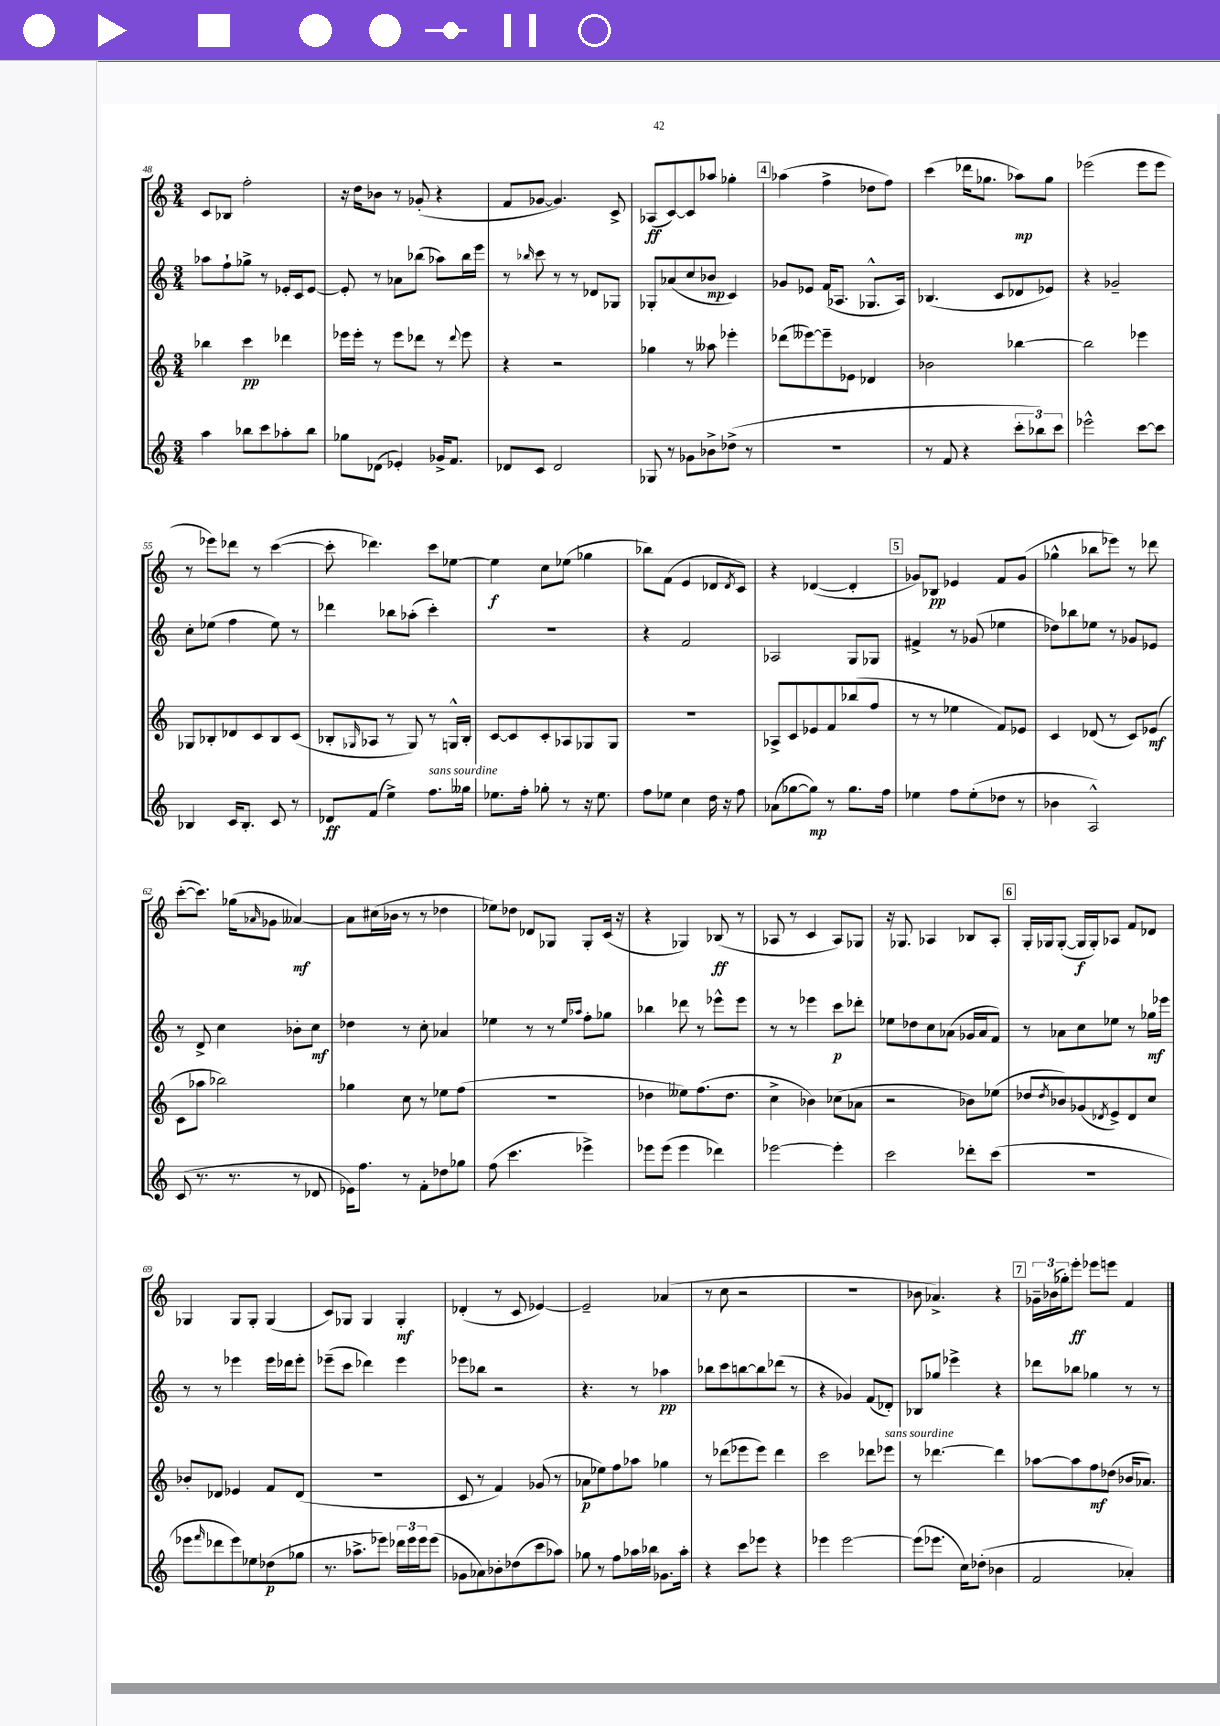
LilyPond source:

<<
\new StaffGroup <<
\new Staff = "s0" {
    \clef treble \key c \major \numericTimeSignature \time 3/4
    c'8 bes8 f''2-. |
    r16 d''16 bes'8 r8 ges'8-.( r4 |
    f'8 ges'8~ ges'4.) c'8-> |
    aes8\ff( c'8~) c'8 aes''8 ges''4-. |
    \mark \markup { \box "4" } aes''4( f''4-> des''8 f''8) |
    c'''4( des'''16 ges''8. aes''8\mp) ges''8 |
    ees'''2( ees'''8 ees'''8 |
    r8 ees'''8) des'''8 r8 c'''4~( |
    c'''8-. des'''4.) c'''8 ees''8~ |
    ees''4\f c''8 ees''8( ges''4 |
    bes''8) f'8( e'4 des'8 \acciaccatura { des'8 } c'8) |
    r4 des'4~( des'4-. |
    \mark \markup { \box "5" } ges'8) bes8\pp ees'4 f'8 ges'8( |
    ges''4-^ bes''8 ees'''8) r8 des'''8 |
    c'''8~-.( c'''8.) ges''16( \grace { aes'16 } ges'8 aeses'4~\mf) |
    aeses'8 cis''16( bes'16 r8 r8 des''4 |
    ees''8) des''8 des'8 ges8 ges8-. c'16( r16 |
    r4 ges4) bes8\ff( r8 |
    aes8 r8 c'4 aes8) ges8 |
    r16 ges8. aes4 bes8 aes8-. |
    \mark \markup { \box "6" } g16-. ges16 ges8~-.( ges16\f ges16-.) aes8 f'8 des'8 |
    ges4 ges8 ges8-. ges4( |
    c'8) ges8 ges4 ges4-.\mf |
    des'4-.( r8 c'8 ees'4~) |
    ees'2-- aes'4( |
    r8 c''8 r2 |
    R2. |
    bes'8 aes'4.->) r4 |
    \mark \markup { \box "7" } \tuplet 3/2 { ges'16-- bes'16( ges''16-.) } e'''8-.\ff ees'''8 e'''8 f'4 \bar "|." |
}
\new Staff = "s1" {
    \clef treble \key c \major \numericTimeSignature \time 3/4
    aes''8 f''8-! ges''8-> r8 ees'16-. c'16 ees'8~ |
    ees'8-. r8 aes'8 bes''8( aes''8) bes''16 e'''16 |
    r8 \grace { bes''16 } c'''8 r8 r8 des'8 ges8 |
    ges8-. aes'8( c''8 bes'8\mp c'4) |
    \mark \markup { \box "4" } ges'8 ees'8 f'16( aes8. ges8.-^ aes16) |
    bes4.( c'8 des'8 ees'8) |
    r4 ges'2-- |
    c''8-. ees''8( f''4 ees''8) r8 |
    des'''4 bes''8 aes''8-.( c'''4-.) |
    R2. |
    r4 f'2 |
    aes2 g8 ges8 |
    \mark \markup { \box "5" } fis'4-> r8 ges'8( ees''4 |
    des''8) bes''8 ees''8 r8 ges'8 ees'8 |
    r8 d'8-> c''4 bes'8-. c''8\mf |
    des''4 r8 c''8-. aes'4 |
    ees''4 r8 r8 \grace { ees''16 aes''16 } f''8-. ges''8 |
    bes''4 des'''8 r8 ees'''8-^ ees'''8 |
    r8 r8 ees'''4 c'''8\p des'''8-. |
    ees''8 des''8 c''8 aes'8( ges'16 aes'16 f'8) |
    \mark \markup { \box "6" } r8 aes'8 c''8 ees''8 r8 ges''16\mf ees'''16 |
    r8 r8 ees'''4 ees'''16 des'''16 ees'''8-. |
    ees'''8--( c'''8 des'''4) ees'''4 |
    ees'''8 bes''8 r2 |
    r4. r8 aes''4\pp |
    bes''8 c'''8 b''8~ b''8 des'''8( r8 |
    r4 ges'4) f'8( des'8-.) |
    bes8 ges''8 ees'''4-> r4 |
    \mark \markup { \box "7" } des'''8 bes''8 ges''4 r8 r8 \bar "|." |
}
\new Staff = "s2" {
    \clef treble \key c \major \numericTimeSignature \time 3/4
    bes''4 c'''4\pp des'''4 |
    ees'''16 ees'''16-. r8 ees'''8 des'''8 r8 \appoggiatura { des'''8 } ees'''8 |
    r4 r2 |
    ges''4 r8 aeses''8 ees'''4-. |
    \mark \markup { \box "4" } des'''8( eeses'''8~) eeses'''8-- ees'8 des'4 |
    bes'2 bes''4~ |
    bes''2 ees'''4 |
    ges8 bes8-. des'8 c'8 bes8 c'8( |
    bes8-. \grace { ges16 } aes8 r8 ges8) r8 g16-^ bes16-. |
    c'8~ c'8 c'8-. aes8 ges8 ges8 |
    R2. |
    aes8-> c'8 ees'8 f'8 bes''8( f''8 |
    \mark \markup { \box "5" } r8 r8 ees''4 f'8) ees'8 |
    c'4 des'8( r8 c'8) ees'8\mf( |
    c'8 aes''8 bes''2) |
    ges''4 c''8 r8 ees''8 f''8( |
    R2. |
    des''4 eeses''8) f''8.( des''8. |
    c''4-> bes'4) ces''8( aes'8 |
    r2 bes'8) ees''8( |
    \mark \markup { \box "6" } des''8 \acciaccatura { des''8 } bes'8) ges'8( \acciaccatura { des'8 } e'8->) des'8 c''8 |
    bes'8-. des'8 ees'4 f'8 des'8( |
    R2. |
    c'8 r8 f'4) ges'8( r8 |
    aes'8\p ees''8) f''8 aes''8 ges''4 |
    r8 des'''8( ees'''8 ees'''8) des'''4 |
    c'''2 des'''8 ees'''8^\markup { \italic "sans sourdine" } |
    r8 des'''4.~ des'''4 |
    \mark \markup { \box "7" } aes''8~ aes''8 f''8\mf des''8( bes'16 aes'8.) \bar "|." |
}
\new Staff = "s3" {
    \clef treble \key c \major \numericTimeSignature \time 3/4
    a''4 bes''8 c'''8 aes''8-. bes''8 |
    ges''8 des'8( ees'4-.) ges'16-> f'8. |
    des'8 c'8 des'2 |
    ges8 r8 ges'8 bes'8-> des''8->( r8 |
    \mark \markup { \box "4" } R2. |
    r8 f'8 r4 \tuplet 3/2 { c'''8-. bes''8) c'''8 } |
    ees'''2-^ c'''8~ c'''8 |
    bes4 c'16 bes8.-. c'8 r8 |
    des'8\ff f'8( e''4->) f''8.^\markup { \italic "sans sourdine" } geses''16 |
    ees''8. f''16-. ges''8-. r8 r16 ees''8. |
    f''8 ees''8 c''4 d''16 r16 f''8 |
    aes'8( ges''8~ ges''8\mp) r8 ges''8. f''16 |
    \mark \markup { \box "5" } ees''4 f''8 ees''8-.( des''8 r8 |
    bes'4 a2-^) |
    c'8( r8. r8. r8 des'8 |
    ees'16) f''8. r8 f'8-. des''8 ges''8 |
    f''8( c'''4. ees'''4->) |
    ees'''8 ees'''8( ees'''4 des'''4) |
    ees'''2~ ees'''4-. |
    c'''2 des'''8-. c'''8( |
    \mark \markup { \box "6" } R2. |
    ees'''8 \grace { f'''16 } des'''8 ees'''8) ees''8 des''8\p( ges''8 |
    r8. aes''8.-> ees'''8) \tuplet 3/2 { des'''16 ees'''16 ees'''16 } ees'''8( |
    ges'8 aes'8) bes'8-. des''8( c'''8 aes''8) |
    ges''8 r8 f''8 aes''16 bes''16 ges'8. aes''16-. |
    r4 c'''8 ees'''8 r4 |
    ees'''4 ees'''2~ |
    ees'''8( ees'''8. c''16) des''8-.( bes'4 |
    \mark \markup { \box "7" } f'2 aes'4-.) \bar "|." |
}
>>
>>
\layout { \context { \Score currentBarNumber = #48 } }
